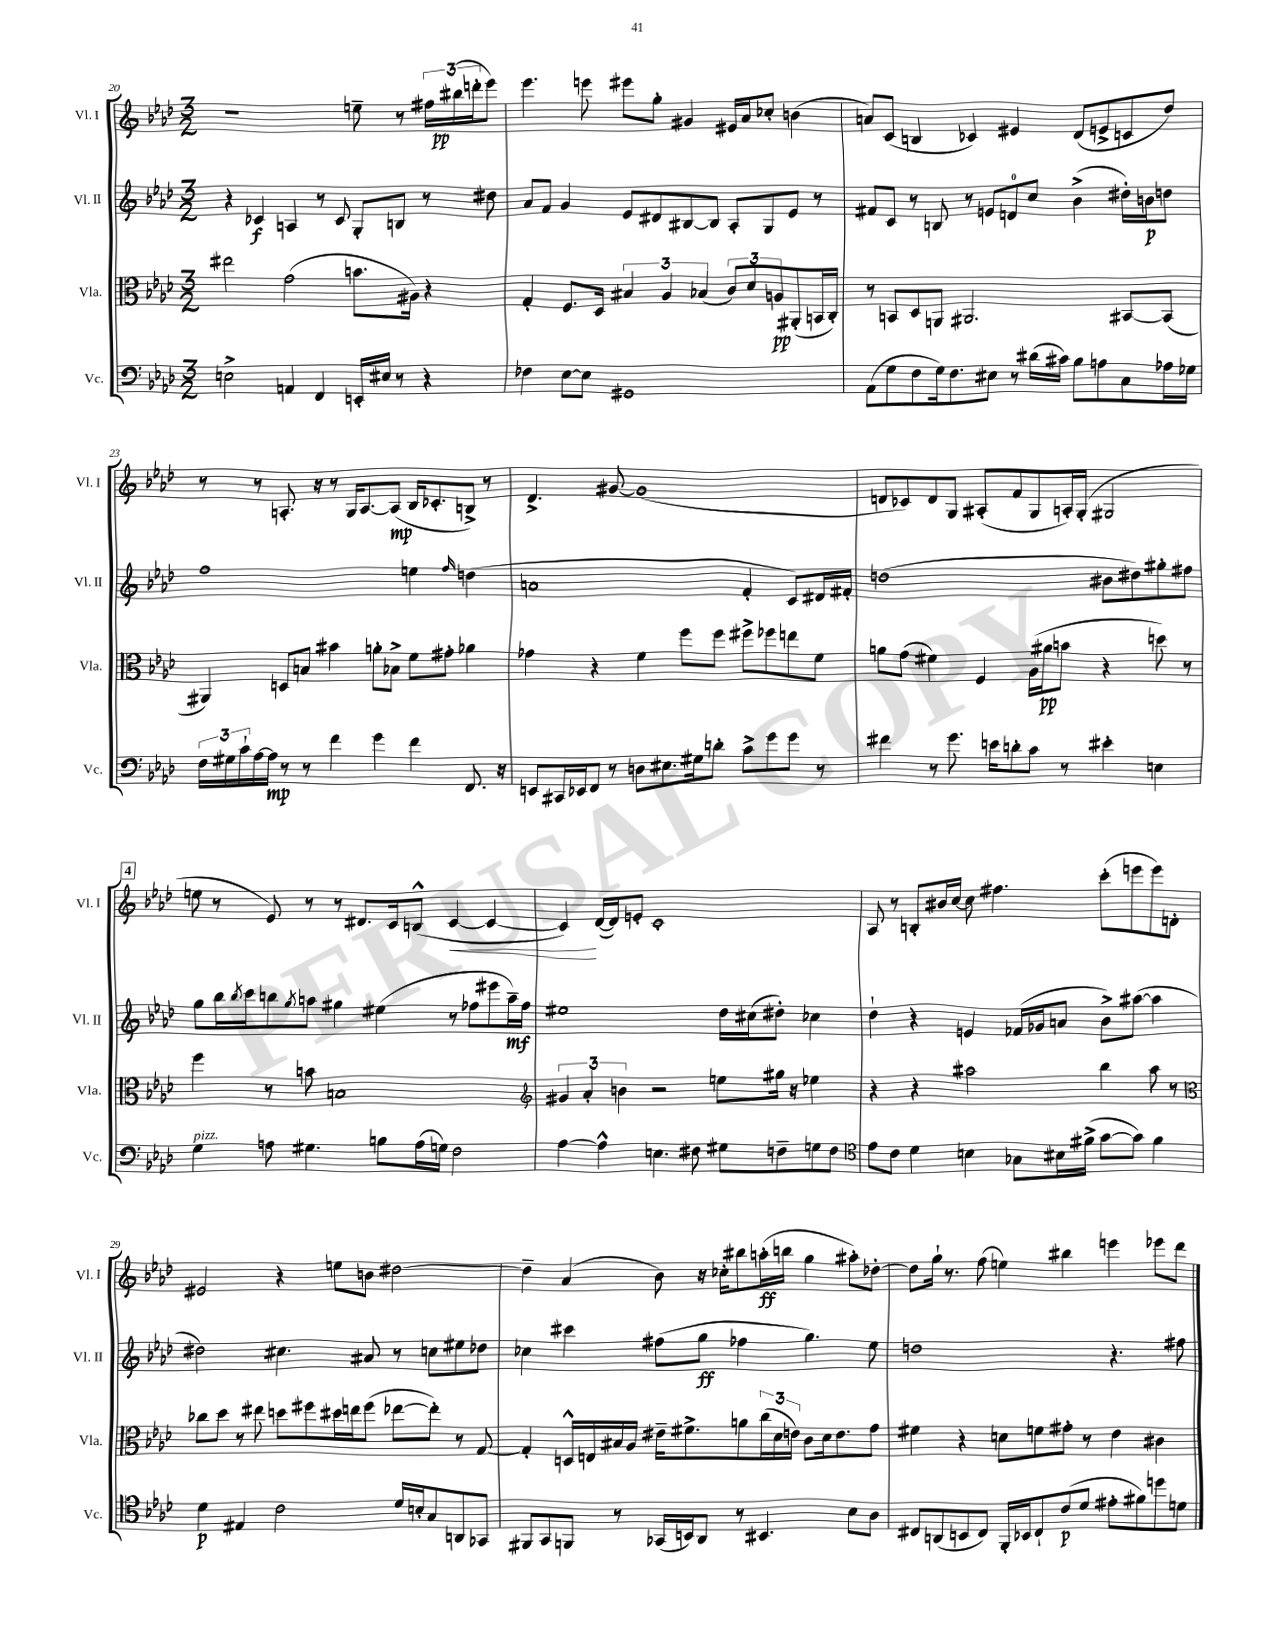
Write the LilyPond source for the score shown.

<<
\new StaffGroup <<
\new Staff = "s0" \with { instrumentName = "Vl. I" shortInstrumentName = "Vl. I" } {
    \clef treble \key aes \major \numericTimeSignature \time 3/2
    r1 e''8-- r8 \tuplet 3/2 { fis''16 bis''16\pp( d'''16-. } ees'''8) |
    ees'''4. e'''8 eis'''8 g''8-. gis'4 eis'16 aes'16 ces''8-. b'4( |
    a'8) c'8( b4 ces'4) eis'4 des'8( e'8-> c'8 des''8) |
    r8 r8 a8.-. r16 r8 g16 a8.~ a8\mp( bes16 ces'8.-. b8->) r8 |
    des'4.-> gis'8~ gis'1( |
    d'8 ces'8) d'8 g8 ais8-.( f'8 g8 a16-.) g16-.( gis2 |
    \mark \markup { \box "4" } e''8 r8 ees'8) r8 r8 dis'8. c'16 b8-^( c'4~\< c'4~ |
    c'4\!) des'16~( des'16) e'8-. c'1-. |
    aes8 r8 b8-. bis'16 c''16~ c''8 fis''4. c'''8-.( e'''8 e'''8) d'8-. |
    eis'2 r4 e''8 b'8 dis''2~ |
    dis''4-- aes'4( bes'8) r16 ces''16-. bis''8 a''16-.\ff( b''16 g''4 ais''8-.) des''8~-. |
    des''8 g''16-! r8. f''8( e''4) bis''4 e'''4 ees'''8 des'''8 \bar "|." |
}
\new Staff = "s1" \with { instrumentName = "Vl. II" shortInstrumentName = "Vl. II" } {
    \clef treble \key aes \major \numericTimeSignature \time 3/2
    r4 ces'4\f a4 r8 ces'8 g8-. b8 r8 dis''8 |
    aes'8 f'8 g'4 ees'8 dis'8 bis8~ bis8 aes8-. g8 ees'8 r8 |
    fis'8 c'8 r8 b8 r8 e'8 d'8-0 c''8 bes'4->( dis''16-.) b'16\p d''8 |
    f''1 e''4 \grace { f''16 } d''4( |
    a'1 f'4-. c'8) dis'16 fis'16-. |
    d''1( bis'8 dis''8) gis''8-. fis''8 |
    \mark \markup { \box "4" } g''8 bes''16 \acciaccatura { bes''8 } c'''16 b''8 \acciaccatura { g''8 } a''8 gis''4 eis''4( r8 fes''8 eis'''8 a''16--\mf) fes''16 |
    eis''1 des''16 cis''16( dis''8-.) ces''4 |
    des''4-! r4 e'4 fes'16( ges'16 a'8 bes'8->) ais''8~( ais''4 |
    dis''2) cis''4. ais'8 r8 c''8 eis''8 des''8 |
    ces''4 cis'''4 fis''8( g''8\ff fes''4 g''4.) ees''8 |
    d''1 r4. fis''8 \bar "|." |
}
\new Staff = "s2" \with { instrumentName = "Vla." shortInstrumentName = "Vla." } {
    \clef alto \key aes \major \numericTimeSignature \time 3/2
    eis''2 g'2( b'8. ais16) r4 |
    g4-. f8. des16 \tuplet 3/2 { bis4 aes4 bes4( } \tuplet 3/2 { c'8) des'8 a8\pp } ais,8-.( b,16 c16-.) |
    r8 b,8 des8 a,8 ais,2. bis,8~ bis,8( |
    ais,4) d8 b8 bis'4 a'8-. bes8-> f'8 gis'8-. aes'4 |
    ges'4 r4 f'4 f''8 f''8 fis''8-> fes''8 e''8 f'8 |
    a'8 g'8( fis'4) f4 aes16( ais'16\pp b'8 r4 d''8) r8 |
    \mark \markup { \box "4" } f''4 r8 b'8 b1 |
    \clef treble \tuplet 3/2 { gis'4 aes'4-. b'4 } r2 e''8 gis''16 r16 ees''4 |
    r4 r4 ais''2 bes''4 ais''8 r8 |
    \clef alto ces''8 des''8 r8 eis''8 d''8 fis''8 dis''16 e''16 fis''8( ees''8~ ees''8-.) r8 g8~ |
    g4-. d16-^ e16 bis16 aes16 eis'16-- fis'8.-> a'8 \tuplet 3/2 { c''16( des'16 e'16) } c'8 des'16 e'8. g'8 |
    fis'4 r4 d'8 f'8 gis'8-. r8 ees'4 cis'4 \bar "|." |
}
\new Staff = "s3" \with { instrumentName = "Vc." shortInstrumentName = "Vc." } {
    \clef bass \key aes \major \numericTimeSignature \time 3/2
    e2-> a,4 f,4 e,16-. eis16 r8 r4 |
    fes4 ees8~ ees8 gis,1 |
    aes,8( g8 f8 g16) f8. eis8 r8 dis'16( cis'16) bes8 a8 c8 aes16 ges16 |
    \tuplet 3/2 { f16 gis16 c'16-! } aes16~ aes16\mp r8 r8 f'4 g'4 f'4 f,8. r16 |
    e,8 cis,16 ees,16 f,8 r8 d8 eis8. gis16 d'8-. c'8-> g'8 g'8 r8 |
    fis'4 r8 g'8. e'16 d'8-. c'8 r8 eis'4-. e4 |
    \mark \markup { \box "4" } g4^\markup { \italic "pizz." } a8 gis4. b8 a16( g16) f2 |
    aes4~ aes4-^ e4. fis8 gis8 f8-- g8 f8 |
    \clef tenor ees'8 c'8 des'4 b4 ges8 bis16 fis'16->( g'8~ g'8) fis'4 |
    des'4\p eis4 c'2 des'16 b16-. g8 a,8 ges,8 |
    fis,8 g,8 f,8 r8 ges,16( b,16) aes,8 r8 bis,4. bes8 aes8 |
    cis8 a,8( b,8 cis8) f,16-. bes,16 cis8-! c'8\p( des'8 eis'8-. fis'8) d''8 d'8 \bar "|." |
}
>>
>>
\layout { \context { \Score currentBarNumber = #20 } }
